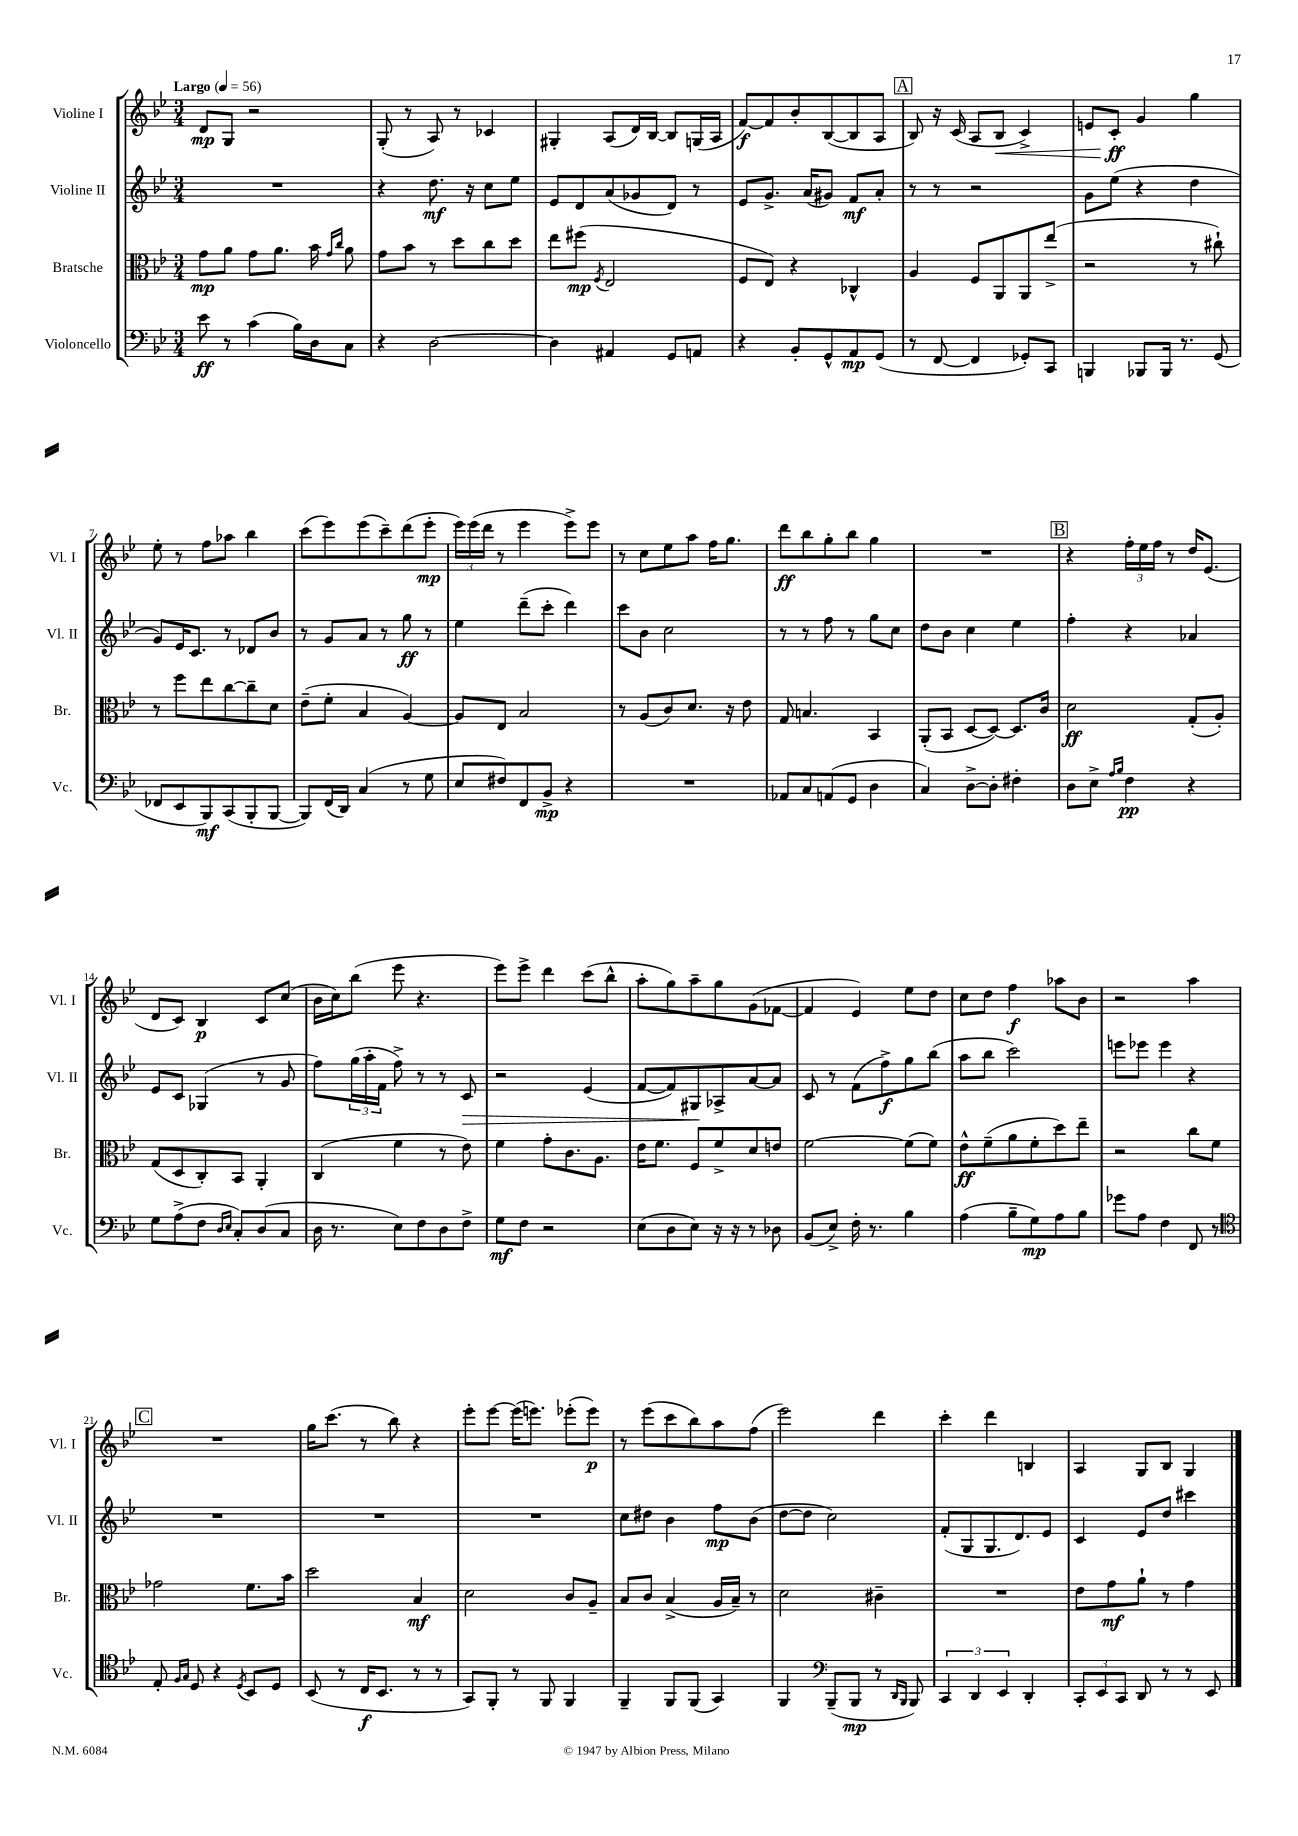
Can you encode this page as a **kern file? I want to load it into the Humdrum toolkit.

**kern	**dynam	**kern	**dynam	**kern	**dynam	**kern	**dynam
*part4	*part4	*part3	*part3	*part2	*part2	*part1	*part1
*staff4	*staff4	*staff3	*staff3	*staff2	*staff2	*staff1	*staff1
*I"Violoncello	*	*I"Bratsche	*	*I"Violine II	*	*I"Violine I	*
*I'Vc.	*	*I'Br.	*	*I'Vl. II	*	*I'Vl. I	*
*clefF4	*	*clefC3	*	*clefG2	*	*clefG2	*
*k[b-e-]	*	*k[b-e-]	*	*k[b-e-]	*	*k[b-e-]	*
*M3/4	*	*M3/4	*	*M3/4	*	*M3/4	*
*MM56	*	*MM56	*	*MM56	*	*MM56	*
=1	=1	=1	=1	=1	=1	=1	=1
!	!	!	!	!	!	!LO:TX:a:B:t=Largo	!
8e-\	ff	8g\L	mp	2.r	.	8d/L	mp
8r	.	8a\J	.	.	.	8G/J	.
(4c\	.	8g\L	.	.	.	2r	.
.	.	8.a\J	.	.	.	.	.
16B-\LL)	.	.	.	.	.	.	.
16D\J	.	16b-\	.	.	.	.	.
.	.	16qqg/LL	.	.	.	.	.
.	.	16qqcc/JJ	.	.	.	.	.
8C\J	.	8a\	.	.	.	.	.
=2	=2	=2	=2	=2	=2	=2	=2
4r	.	8g\L	.	4r	.	(8G'/	.
.	.	8b-\J	.	.	.	8r	.
[2D\	.	8r	.	8.dd\	mf	8A/)	.
.	.	8dd\L	.	.	.	8r	.
.	.	.	.	16r	.	.	.
.	.	8cc\	.	8cc\L	.	4c-X/	.
.	.	8dd\J	.	8ee-\J	.	.	.
=3	=3	=3	=3	=3	=3	=3	=3
4D\]	.	8ee-\L	.	8e-/L	.	4G#X'/	.
.	.	(8ff#X\J	mp	8d/	.	.	.
.	.	8qF/	.	.	.	.	.
4AA#X/	.	2E-/	.	(8a/	.	(8A/L	.
.	.	.	.	8g-X/	.	16d/L)	.
.	.	.	.	.	.	[16B-/JJ	.
8GG/L	.	.	.	8d/J)	.	8B-/L]	.
8AAn/J	.	.	.	8r	.	(16Gn/L	.
.	.	.	.	.	.	16A/JJ	.
=4	=4	=4	=4	=4	=4	=4	=4
4r	.	8F/L	.	8e-/L	.	[8f/L)	f
.	.	8E-/J)	.	8.g^/J	.	8f/]	.
8BB-'/L	.	4r	.	.	.	8b-'/	.
.	.	.	.	(16a/KL	.	.	.
8GG^^/	.	.	.	8g#X/J)	.	([8B-/	.
8AA/	mp	4C-X^^/	.	8f/L	mf	8B-/]	.
(8GG/J	.	.	.	8a'/J	.	8A/J	.
!!LO:REH:place=s1:t=A
=5	=5	=5	=5	=5	=5	=5	=5
8r	.	4A/	.	8r	.	8B-/)	.
[8FF/	.	.	.	8r	.	16r	.
.	.	.	.	.	.	(16c/	.
4FF/]	.	8F/L	.	2r	.	8A/L	.
!	!	!	!	!	!	!	!LO:HP:b
.	.	8AA/	.	.	.	8B-/J	<
8GG-X'/L)	.	8AA/	.	.	.	4c^/)	.
8CC/J	.	(8ee-^/J	.	.	.	.	.
=6	=6	=6	=6	=6	=6	=6	=6
4BBBn/	.	2r	.	8g\L	.	8en/L	.
.	.	.	.	(8ee-\J	.	8c'/J	ff
8BBB-X/L	.	.	.	4r	.	4g/	[
16BBB-/Jk	.	.	.	.	.	.	.
8.r	.	.	.	.	.	.	.
.	.	8r	.	4dd\	.	4gg\	.
(8GG/	.	8cc#X`\)	.	.	.	.	.
!!LO:LB:g=z
=7	=7	=7	=7	=7	=7	=7	=7
8FF-X/L	.	8r	.	8g/L)	.	8ee-'\	.
8EE-/	.	8ff\L	.	16e-/K	.	8r	.
.	.	.	.	8.c/J	.	.	.
8BBB-/)	mf	8ee-\	.	.	.	8ff\L	.
(8CC/	.	[8cc\	.	8r	.	8aa-X\J	.
8BBB-'/	.	8cc~\]	.	8d-X/L	.	4bb-\	.
[8BBB-/J	.	8d\J	.	8b-/J	.	.	.
=8	=8	=8	=8	=8	=8	=8	=8
8BBB-/L])	.	(8e-~\L	.	8r	.	(8ccc\L	.
(16FF/L	.	8f'\J	.	8g/L	.	8eee-\)	.
16DD/JJ)	.	.	.	.	.	.	.
(4C/	.	4B-/	.	8a/J	.	(8eee-\	.
.	.	.	.	8r	.	8ccc~\)	.
8r	.	[4A/)	.	8gg\	ff	(8ddd\	.
8G\	.	.	.	8r	.	8eee-'\J	mp
=9	=9	=9	=9	=9	=9	=9	=9
8E-/L	.	8A/L]	.	4ee-\	.	24eee-\LL)	.
.	.	.	.	.	.	(24eee-\	.
.	.	.	.	.	.	24ddd\JJ	.
8F#X/)	.	8E-/J	.	.	.	8r	.
8FF/	.	2B-/	.	(8ddd~\L	.	4eee-\	.
8BB-^/J	mp	.	.	8ccc'\J	.	.	.
4r	.	.	.	4ddd\)	.	8eee-^\L)	.
.	.	.	.	.	.	8eee-\J	.
=10	=10	=10	=10	=10	=10	=10	=10
2.r	.	8r	.	8ccc\L	.	8r	.
.	.	(8A/L	.	8b-\J	.	8cc\L	.
.	.	8c/)	.	2cc\	.	8ee-\	.
.	.	8.d/J	.	.	.	8aa\J	.
.	.	.	.	.	.	16ff\KL	.
.	.	16r	.	.	.	8.gg\J	.
.	.	8e-\	.	.	.	.	.
=11	=11	=11	=11	=11	=11	=11	=11
8AA-X/L	.	8G/	.	8r	.	8ddd\L	ff
8C/	.	4.Bn/	.	8r	.	8bb-\	.
(8AAn/	.	.	.	8ff\	.	8gg'\	.
8GG/J	.	.	.	8r	.	8bb-\J	.
4D\	.	4BB-/	.	8gg\L	.	4gg\	.
.	.	.	.	8cc\J	.	.	.
=12	=12	=12	=12	=12	=12	=12	=12
4C/)	.	(8AA'/L	.	8dd\L	.	2.r	.
.	.	8BB-/J	.	8b-\J	.	.	.
[8D^\L	.	[8D/L	.	4cc\	.	.	.
8D'\J]	.	8D/J_)	.	.	.	.	.
4F#X'\	.	8.D/L]	.	4ee-\	.	.	.
.	.	16c/Jk	.	.	.	.	.
!!LO:REH:place=s1:t=B
=13	=13	=13	=13	=13	=13	=13	=13
8D\L	.	2d\	ff	4ff'\	.	4r	.
8E-^\J	.	.	.	.	.	.	.
16qqA/LL	.	.	.	.	.	.	.
16qqB-/JJ	.	.	.	.	.	.	.
4F\	pp	.	.	4r	.	24ff'\LL	.
.	.	.	.	.	.	24ee-\	.
.	.	.	.	.	.	24ff\JJ	.
.	.	.	.	.	.	8r	.
4r	.	(8G'/L	.	4a-X/	.	16dd/KL	.
.	.	.	.	.	.	(8.e-/J	.
.	.	8A'/J)	.	.	.	.	.
!!LO:LB:g=z
=14	=14	=14	=14	=14	=14	=14	=14
8G\L	.	(8G/L	.	8e-/L	.	8d/L	.
(8A^\	.	8D/	.	8c/J	.	8c/J)	.
8F\J	.	8C'/)	.	(4G-X/	.	4B-/	p
16qqD/LL	.	.	.	.	.	.	.
16qqE-/JJ	.	.	.	.	.	.	.
8C'/L)	.	8BB-/J	.	.	.	.	.
(8D/	.	4AA'/	.	8r	.	8c/L	.
8C/J	.	.	.	8g/	.	(8cc/J	.
=15	=15	=15	=15	=15	=15	=15	=15
16D\	.	(4C/	.	8ff\L)	.	16b-\LL	.
8.r	.	.	.	.	.	16cc\J)	.
.	.	.	.	(24gg\L	.	(8bb-\J	.
.	.	.	.	24aa'\	.	.	.
.	.	.	.	24f\JJ	.	.	.
8E-\L)	.	4f\	.	8ff^\)	.	8eee-\	.
8F\	.	.	.	8r	.	4.r	.
8D\	.	8r	.	8r	.	.	.
!	!	!	!	!	!LO:HP:b	!	!
8F^\J	.	8e-\)	.	8c/	>	.	.
=16	=16	=16	=16	=16	=16	=16	=16
8G\L	mf	4f\	.	2r	.	8eee-\L)	.
8F\J	.	.	.	.	.	8eee-^\J	.
2r	.	8g'\L	.	.	.	4ddd\	.
.	.	8.c\	.	.	.	.	.
.	.	.	.	(4e-/	.	(8ccc\L	.
.	.	8.A\J	.	.	.	.	.
.	.	.	.	.	.	8bb-^^\J	.
=17	=17	=17	=17	=17	=17	=17	=17
(8E-\L	.	16e-\KL	.	[8f/L	.	8aa'\L	.
.	.	8.f\J	.	.	.	.	.
8D\	.	.	.	8f/])	.	8gg\)	.
8E-\J)	.	8F/L	.	8G#X/	.	8aa~\	.
16r	.	8f^/	.	8A-X^/	]	8gg\	.
16r	.	.	.	.	.	.	.
8r	.	8d/	.	[8a/	.	(8g\	.
8D-X\	.	8en/J	.	8a/J]	.	[8f-X\J	.
=18	=18	=18	=18	=18	=18	=18	=18
(8BB-/L	.	[2f\	.	8c/	.	4f-/]	.
8E-^/J)	.	.	.	8r	.	.	.
16F'\	.	.	.	(8f\L	.	4e-/)	.
8.r	.	.	.	.	.	.	.
.	.	.	.	8ff^\)	f	.	.
4B-\	.	(8f\L]	.	8gg\	.	8ee-\L	.
.	.	8f\J)	.	(8bb-\J	.	8dd\J	.
=19	=19	=19	=19	=19	=19	=19	=19
(4A\	.	8e-^^\L	ff	8aa\L	.	8cc\L	.
.	.	(8f~\	.	8bb-\J	.	8dd\J	.
8B-~\L	.	8a\	.	2ccc\)	.	4ff\	f
8G\)	mp	8f'\	.	.	.	.	.
8A\	.	8dd\)	.	.	.	8aa-X\L	.
8B-\J	.	8ee-~\J	.	.	.	8b-\J	.
=20	=20	=20	=20	=20	=20	=20	=20
8g-X\L	.	2r	.	8eeen\L	.	2r	.
8A\J	.	.	.	8eee-X\J	.	.	.
4F\	.	.	.	4eee-\	.	.	.
8FF/	.	8cc\L	.	4r	.	4aa\	.
8r	.	8f\J	.	.	.	.	.
!!LO:LB:g=z
!!LO:REH:place=s1:t=C
=21	=21	=21	=21	=21	=21	=21	=21
*clefC4	*	*	*	*	*	*	*
8E-'/	.	2g-X\	.	2.r	.	2.r	.
16qqF/LL	.	.	.	.	.	.	.
16qqG/JJ	.	.	.	.	.	.	.
8D/	.	.	.	.	.	.	.
4r	.	.	.	.	.	.	.
8qD/	.	.	.	.	.	.	.
8BB-/L	.	8.f\L	.	.	.	.	.
8D/J	.	.	.	.	.	.	.
.	.	16b-\Jk	.	.	.	.	.
=22	=22	=22	=22	=22	=22	=22	=22
(8BB-/	.	2dd\	.	2.r	.	16gg\KL	.
.	.	.	.	.	.	(8.ccc\J	.
8r	.	.	.	.	.	.	.
16C/KL	f	.	.	.	.	8r	.
8.BB-/J	.	.	.	.	.	.	.
.	.	.	.	.	.	8bb-\)	.
8r	.	4B-/	mf	.	.	4r	.
8r	.	.	.	.	.	.	.
=23	=23	=23	=23	=23	=23	=23	=23
8GG/L)	.	2d\	.	2.r	.	8eee-'\L	.
8FF'/J	.	.	.	.	.	[8eee-\J	.
8r	.	.	.	.	.	(16eee-\KL]	.
.	.	.	.	.	.	8.eeen\J)	.
8FF/	.	.	.	.	.	.	.
4FF/	.	8c/L	.	.	.	(8eee-X'\L	.
.	.	8A~/J	.	.	.	8eee-\J)	p
=24	=24	=24	=24	=24	=24	=24	=24
4FF~/	.	8B-/L	.	8cc\L	.	8r	.
.	.	8c/J	.	8dd#X\J	.	(8eee-\L	.
8FF/L	.	(4B-^/	.	4b-\	.	8ccc\	.
(8FF/J	.	.	.	.	.	8bb-\)	.
4GG/)	.	16A/LL	.	8ff\L	mp	8aa\	.
.	.	16B-~/JJ)	.	.	.	.	.
.	.	8r	.	(8b-\J	.	(8ff\J	.
=25	=25	=25	=25	=25	=25	=25	=25
4FF/	.	2d\	.	[8dd\L	.	2eee-\)	.
.	.	.	.	8dd\J]	.	.	.
*clefF4	*	*	*	*	*	*	*
(8BBB-~/L	.	.	.	2cc\)	.	.	.
8BBB-/J	mp	.	.	.	.	.	.
8r	.	4c#X~\	.	.	.	4ddd\	.
16qqDD/LL	.	.	.	.	.	.	.
16qqBBB-/JJ	.	.	.	.	.	.	.
8BBB-/)	.	.	.	.	.	.	.
=26	=26	=26	=26	=26	=26	=26	=26
6CC/	.	2.r	.	(8f'/L	.	4ccc'\	.
.	.	.	.	8G/	.	.	.
6DD/	.	.	.	.	.	.	.
.	.	.	.	8.G/	.	4ddd\	.
6EE-/	.	.	.	.	.	.	.
.	.	.	.	8.d/)	.	.	.
4DD'/	.	.	.	.	.	4Bn/	.
.	.	.	.	8e-/J	.	.	.
=27	=27	=27	=27	=27	=27	=27	=27
12CC'/L	.	8e-\L	.	4c/	.	4A/	.
12EE-/	.	.	.	.	.	.	.
.	.	8g\	mf	.	.	.	.
12CC/J	.	.	.	.	.	.	.
8DD/	.	8a`\J	.	8e-/L	.	8G/L	.
8r	.	8r	.	8dd/J	.	8B-/J	.
8r	.	4g\	.	4ccc#X\	.	4G/	.
8EE-/	.	.	.	.	.	.	.
==	==	==	==	==	==	==	==
*-	*-	*-	*-	*-	*-	*-	*-
